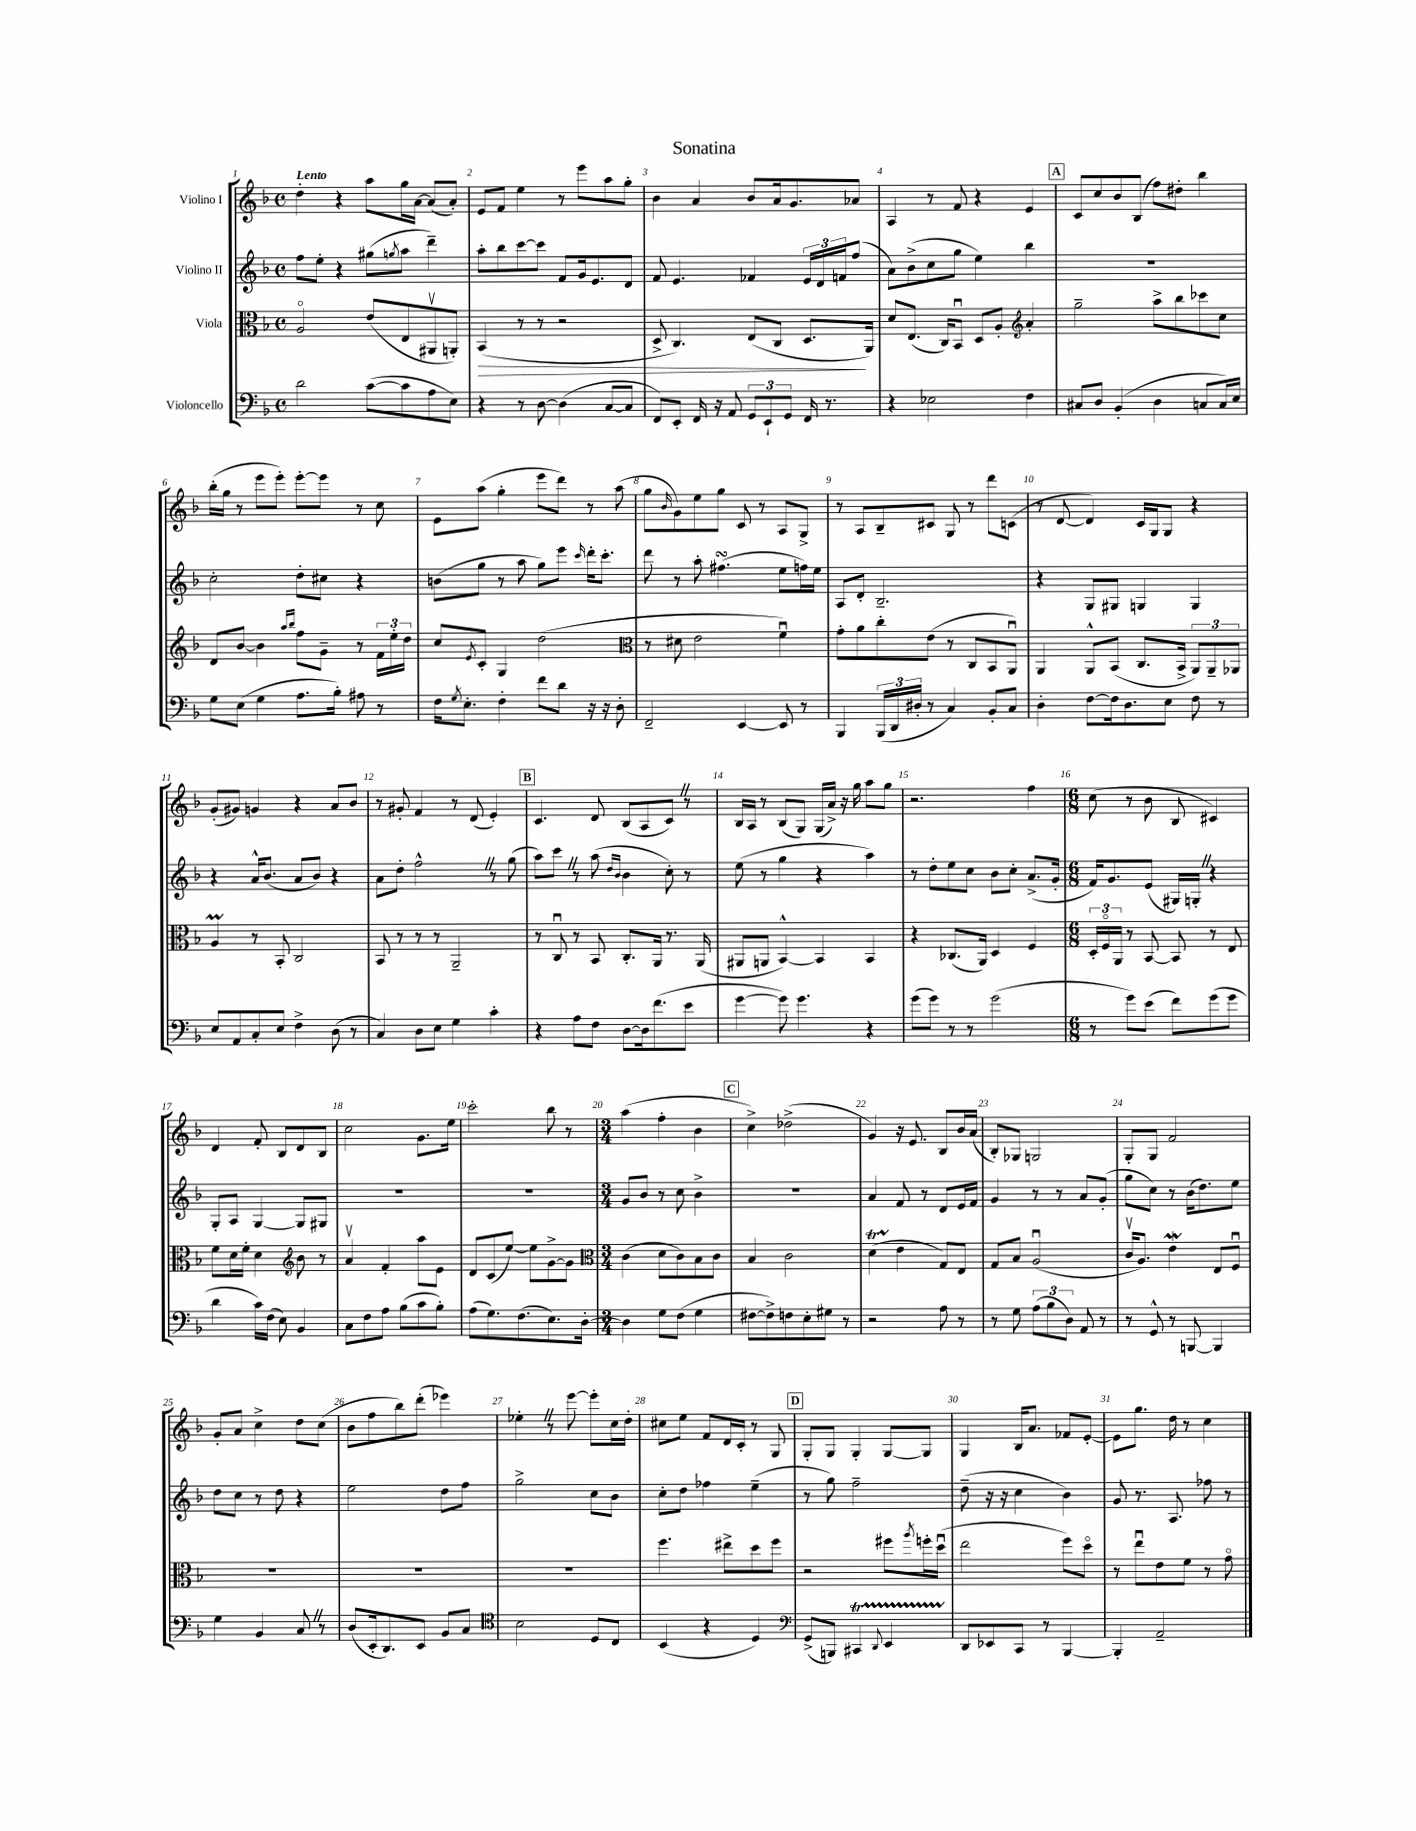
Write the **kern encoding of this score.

**kern	**kern	**kern	**kern
*staff4	*staff3	*staff2	*staff1
*clefF4	*clefC3	*clefG2	*clefG2
*k[b-]	*k[b-]	*k[b-]	*k[b-]
*M4/4	*M4/4	*M4/4	*M4/4
*met(c)	*met(c)	*met(c)	*met(c)
2d\	2Ao/	8ff\L	4dd'\
.	.	8ee'\J	.
.	.	4r	4r
([8c\L	(8e/L	(8gg#\L	8aa\L
.	.	8qgg/	.
8c\]	8E/	8aa\J	16gg\L
.	.	.	[16a\JJ
8A\	8AA#v/	4ddd~\)	(8a/]L
8E\J)	8AA'/J)	.	8a'/J)
=	=	=	=
4r	(4BB-/	8aa'\L	8e/L
.	.	8bb-\	8f/J
8r	8r	[8ccc\	4ee\
[8D\	8r	8ccc\]J	.
(4D\]	2r	8f/L	8r
.	.	16g/k	8eee\L
.	.	8.e/	.
[8C/L	.	.	8aa\
8C/]J	.	8d/J	8gg'\J
=	=	=	=
8FF/L)	8D^/	8f/	4b-\
8EE'/J	4.C/)	4.e/	.
16FF/	.	.	4a/
16r	.	.	.
8AA/	.	.	.
12GG/L	(8E/L	4f-/	8b-/L
12EE`/	.	.	.
.	8C/J	.	16a/k
12GG/J	.	.	.
.	.	.	8.g/
16FF/	8.D/L	24e/LL	.
.	.	24d/	.
8.r	.	.	.
.	.	24f/J	.
.	.	(8ff/J	8a-/J
.	16AA/Jk)	.	.
=	=	=	=
4r	8d/L	8a\L)	4A/
.	(8.E/J	(8b-^\	.
2E-\	.	8cc\	8r
.	16C/LK)	.	.
.	8BB-u/J	8gg\J	8f/
.	8D/L	4ee\)	4r
.	8A'/J	.	.
*	*clefG2	*	*
4F\	4a'/	4bb-\	4e/
=	=	=	=
8C#/L	2gg~\	1r	8c/L
8D/J	.	.	8cc/
(4BB-'/	.	.	8b-/
.	.	.	(8B-/J
4D\	8aa^\L	.	8ff\L)
.	8bb-\	.	8dd#'\J
8C/L	8ccc-\	.	4bb-\
16C/L)	8cc\J	.	.
16E/JJ	.	.	.
=	=	=	=
8G\L	8d/L	2cc'\	(16bb-'\LL
.	.	.	16gg\JJ
(8E\J	[8b-/J	.	8r
4G\	4b-\]	.	8eee\L
.	.	.	8eee'\J)
.	16qqaa/LL	.	.
.	16qqbb-/JJ	.	.
8.A\L	8ff\L	8dd'\L	[8eee'\L
.	8g~\J	8cc#\J	8eee\]J
16B-'\Jk)	.	.	.
8A#\	8r	4r	8r
8r	24f\LL	.	8cc\
.	24ee'\	.	.
.	24dd\JJ	.	.
=	=	=	=
16F\LK	8cc/L	(8b\L	8e\L
8qG/	.	.	.
8.E'\J	.	.	.
.	8qe/	.	.
.	8c'/J	8gg\J	(8aa\J
4F'\	4G/	8r	4gg'\
.	.	8aa\	.
8f\L	(2dd\	8gg\L)	8eee\L
8d\J	.	8eee\J	8ddd\J)
.	.	16qqccc/	.
16r	.	16ddd'\LK	8r
16r	.	8.ccc'\J	.
8D'\	.	.	(8aa\
=	=	=	=
*	*clefC3	*	*
2FF~/	8r	8ddd\	8gg\L
.	.	.	16qqb-/
.	8d#\	8r	8g\)
.	2e\	8aa'\	8ee\
.	.	(4.ff#\	8gg\J
[4EE/	.	.	8c/
.	.	.	8r
8EE/]	4fu\)	8ee\L	8A/L
8r	.	16ff\L)	8G^/J
.	.	16ee\JJ	.
=	=	=	=
4BBB-/	8g'\L	8A/L	8r
.	8a\	8d'/J	8A/L
(24BBB-/LL	8cc'\	2.B-~/	8B-~/
24DD/	.	.	.
24D#'/JJ	.	.	.
8r	(8e\J	.	8c#/J
4C/)	8r	.	8G/
.	8C/L	.	8r
8BB-'/L	8BB-/	.	8ddd\L
8C/J	8AAu/J)	.	(8c\J
=	=	=	=
4D'\	4AA/	4r	8r
.	.	.	[8d/
[8F\L	8AA^^/L	8G/L	4d/])
16F\]k	(8BB-/J	8G#/J	.
8.D\	.	.	.
.	8.C/L	4G/	16c/LL
.	.	.	16G/J
8E\J	.	.	8G/J
.	16BB-^/Jk	.	.
8F\	12AA/L)	4G/	4r
.	12AA~/	.	.
8r	.	.	.
.	12AA-/J	.	.
=	=	=	=
8E/L	4A/	4r	(8g'/L
8AA/	.	.	8g#/J)
8C'/	8r	16a^^/LK	4g/
.	.	(8.b-/J	.
8E/J	8BB-'/	.	.
4F^\	2C/	8a/L	4r
.	.	8b-/J)	.
(8D\	.	4r	8a/L
8r	.	.	8b-/J
=	=	=	=
4C/)	8BB-/	8a\L	8r
.	8r	8dd'\J	8g#'/
8D\L	8r	2ff^^\	4f/
8E\J	8r	.	.
4G\	2AA~/	.	8r
.	.	.	(8d/
4c'\	.	8r	4e'/)
.	.	(8gg\	.
=	=	=	=
4r	8r	8aa\L)	4.c/
.	8Cu/	8ccc\J	.
8A\L	8r	8r	.
8F\J	8BB-/	(8aa\	8d/
.	.	16qqdd/LL	.
.	.	16qqb-/JJ	.
[8D\L	8.C'/L	4b-\	(8B-/L
16D\]k	.	.	8A/
(8.f\	16AA/Jk	.	.
.	8.r	8cc'\)	8c/J)
8e\J	.	8r	8r
.	(16AA/	.	.
=	=	=	=
[4g\	8AA#/L	(8ee\	16B-/LL
.	.	.	16A/JJ
.	8AA/J	8r	8r
8g\])	[4BB-^^/)	4gg\	(8B-/L
4.g\	.	.	8G/J)
.	4BB-/]	4r	(16G/LL
.	.	.	16a^/JJ)
.	.	.	16r
.	.	.	16gg\
4r	4BB-/	4aa\)	8aa\L
.	.	.	8gg\J
=	=	=	=
(8g\L	4r	8r	2.r
8g\J)	.	8dd'\L	.
8r	(8.C-/L	8ee\	.
8r	.	8cc\J	.
.	16AA/Jk)	.	.
(2g\	4D/	8b-\L	.
.	.	8cc'\J	.
.	4F/	(8.a^/L	4ff\
.	.	16g'/Jk	.
=	=	=	=
*M6/8	*M6/8	*M6/8	*M6/8
8r	24D'/LL	16f/LK)	(8cc\
.	24Fo/	.	.
.	.	8.g/	.
.	24AA/JJ	.	.
8g\L)	8r	.	8r
(8e\J	[8BB-/	(8e/J	8b-\
8f\L)	8BB-/]	16G#/LL)	8B-/
.	.	16G'/JJ	.
(8g\	8r	4r	4c#/)
8g\J	8E/	.	.
=	=	=	=
4d\	8f\L	8G'/L	4d/
.	16d\L	8A/J	.
.	16f'\JJ	.	.
16c\LL)	4d\	[4G/	8f'/
(16F\JJ	.	.	.
8E\)	.	.	8B-/L
*	*clefG2	*	*
4BB-/	8b-\	8G/]L	8d/
.	8r	8G#/J	8B-/J
=	=	=	=
8C\L	4av/	2.r	2cc\
8F\	.	.	.
8A\J	4f'/	.	.
(8B-\L	.	.	.
8c\	8aa\L	.	8.g\L
8B-'\J)	8e\J	.	.
.	.	.	16ee\Jk
=	=	=	=
(8A\L	8d/L	2.r	2ccc'\
8.G\)	(8c/	.	.
.	[8ee/J)	.	.
(8.F\	.	.	.
.	8ee\]L	.	.
8.E\)	[8g^\	.	8bb-\
.	8g\]J	.	8r
[16D'\Jk	.	.	.
=	=	=	=
*	*clefC3	*	*
*M3/4	*M3/4	*M3/4	*M3/4
4D\]	(4c\	8g/L	(4aa\
.	.	8b-/J	.
8G\L	8d\L	8r	4ff'\
(8F\J	8c\)	8cc\	.
4G\	8B-\	4b-^\	4b-\
.	8c\J	.	.
=	=	=	=
[8F#\L	4B-/	2.r	4cc^\)
8F#^\])	.	.	.
8F\	2c\	.	(2dd-^\
8E'\	.	.	.
8G#\J	.	.	.
8r	.	.	.
=	=	=	=
2r	(4d\	4a/	4g/)
.	4e\	8f/	16r
.	.	.	8.e/
.	.	8r	.
8A\	8G/L)	8d/L	8B-/L
8r	8E/J	16e/L	16b-/L
.	.	16f/JJ	(16a/JJ
=	=	=	=
8r	8G/L	4g/	8B-'/L)
8G\	8B-/J	.	8G-/J
(12A\L	(2Au/	8r	2G/
12B-\	.	.	.
.	.	8r	.
12D\J)	.	.	.
8AA/	.	8a/L	.
8r	.	(8g'/J	.
=	=	=	=
8r	16cv/LK	8gg\L	8G'/L
.	8.A/J)	.	.
8GG^^/	.	8cc\J)	8G/J
8r	4e\	8r	2f/
[8BBB/	.	(16b-\LK	.
.	.	8.dd\)	.
4BBB/]	8E/L	.	.
.	8Fu/J	8ee\J	.
=	=	=	=
4G\	2.r	8dd\L	8g'/L
.	.	8cc\J	8a/J
4BB-/	.	8r	4cc^\
.	.	8dd\	.
8C/	.	4r	8dd\L
8r	.	.	(8cc\J
=	=	=	=
(8D/L	2.r	2ee\	8b-\L
16EE'/k	.	.	8ff\
8.DD/)	.	.	.
.	.	.	8bb-\)
8EE/J	.	.	(8ddd'\J
8BB-/L	.	8dd\L	4eee-\)
8C/J	.	8ff\J	.
=	=	=	=
*clefC4	*	*	*
2B-\	2.r	2gg^\	4ee-'\
.	.	.	8r
.	.	.	[8eee\
8D/L	.	8cc\L	8eee'\]L
8C/J	.	8b-\J	16cc\L
.	.	.	16dd'\JJ
=	=	=	=
(4BB-/	4.ff\	8cc'\L	8cc#\L
.	.	8dd\J	8ee\J
4r	.	4ff-\	8f/L
.	8ee#^\L	.	16d/L
.	.	.	16c'/JJ
4D/)	8dd\	(4ee~\	8r
.	8ff\J	.	8G/
=	=	=	=
*clefF4	*	*	*
(8GG^/L	2r	8r	8G'/L
8BBB/J)	.	8gg\)	8G/J
4CC#/	.	2ff~\	4G'/
8qqDD/	.	.	.
4EE/	8ff#\L	.	[8G/L
.	8qaa/	.	.
.	16ff'\L	.	8G/]J
.	(16ddu\JJ	.	.
=	=	=	=
8DD/L	2ee\	(8dd~\	4G/
8EE-/	.	16r	.
.	.	16r	.
8CC/J	.	4cc\	16B-/LK
.	.	.	8.a/J
8r	.	.	.
[4BBB-/	8ff\L)	4b-\)	8f-/L
.	8ddo\J	.	[8e'/J
=	=	=	=
4BBB-'/]	8r	8g/	8e\]L
.	8eeu\L	8.r	8.gg\J
2AA~/	8e\	.	.
.	.	8.A/	16dd\
.	8f\J	.	8r
.	8r	8ff-\	4cc\
.	8go\	8r	.
==	==	==	==
*-	*-	*-	*-
